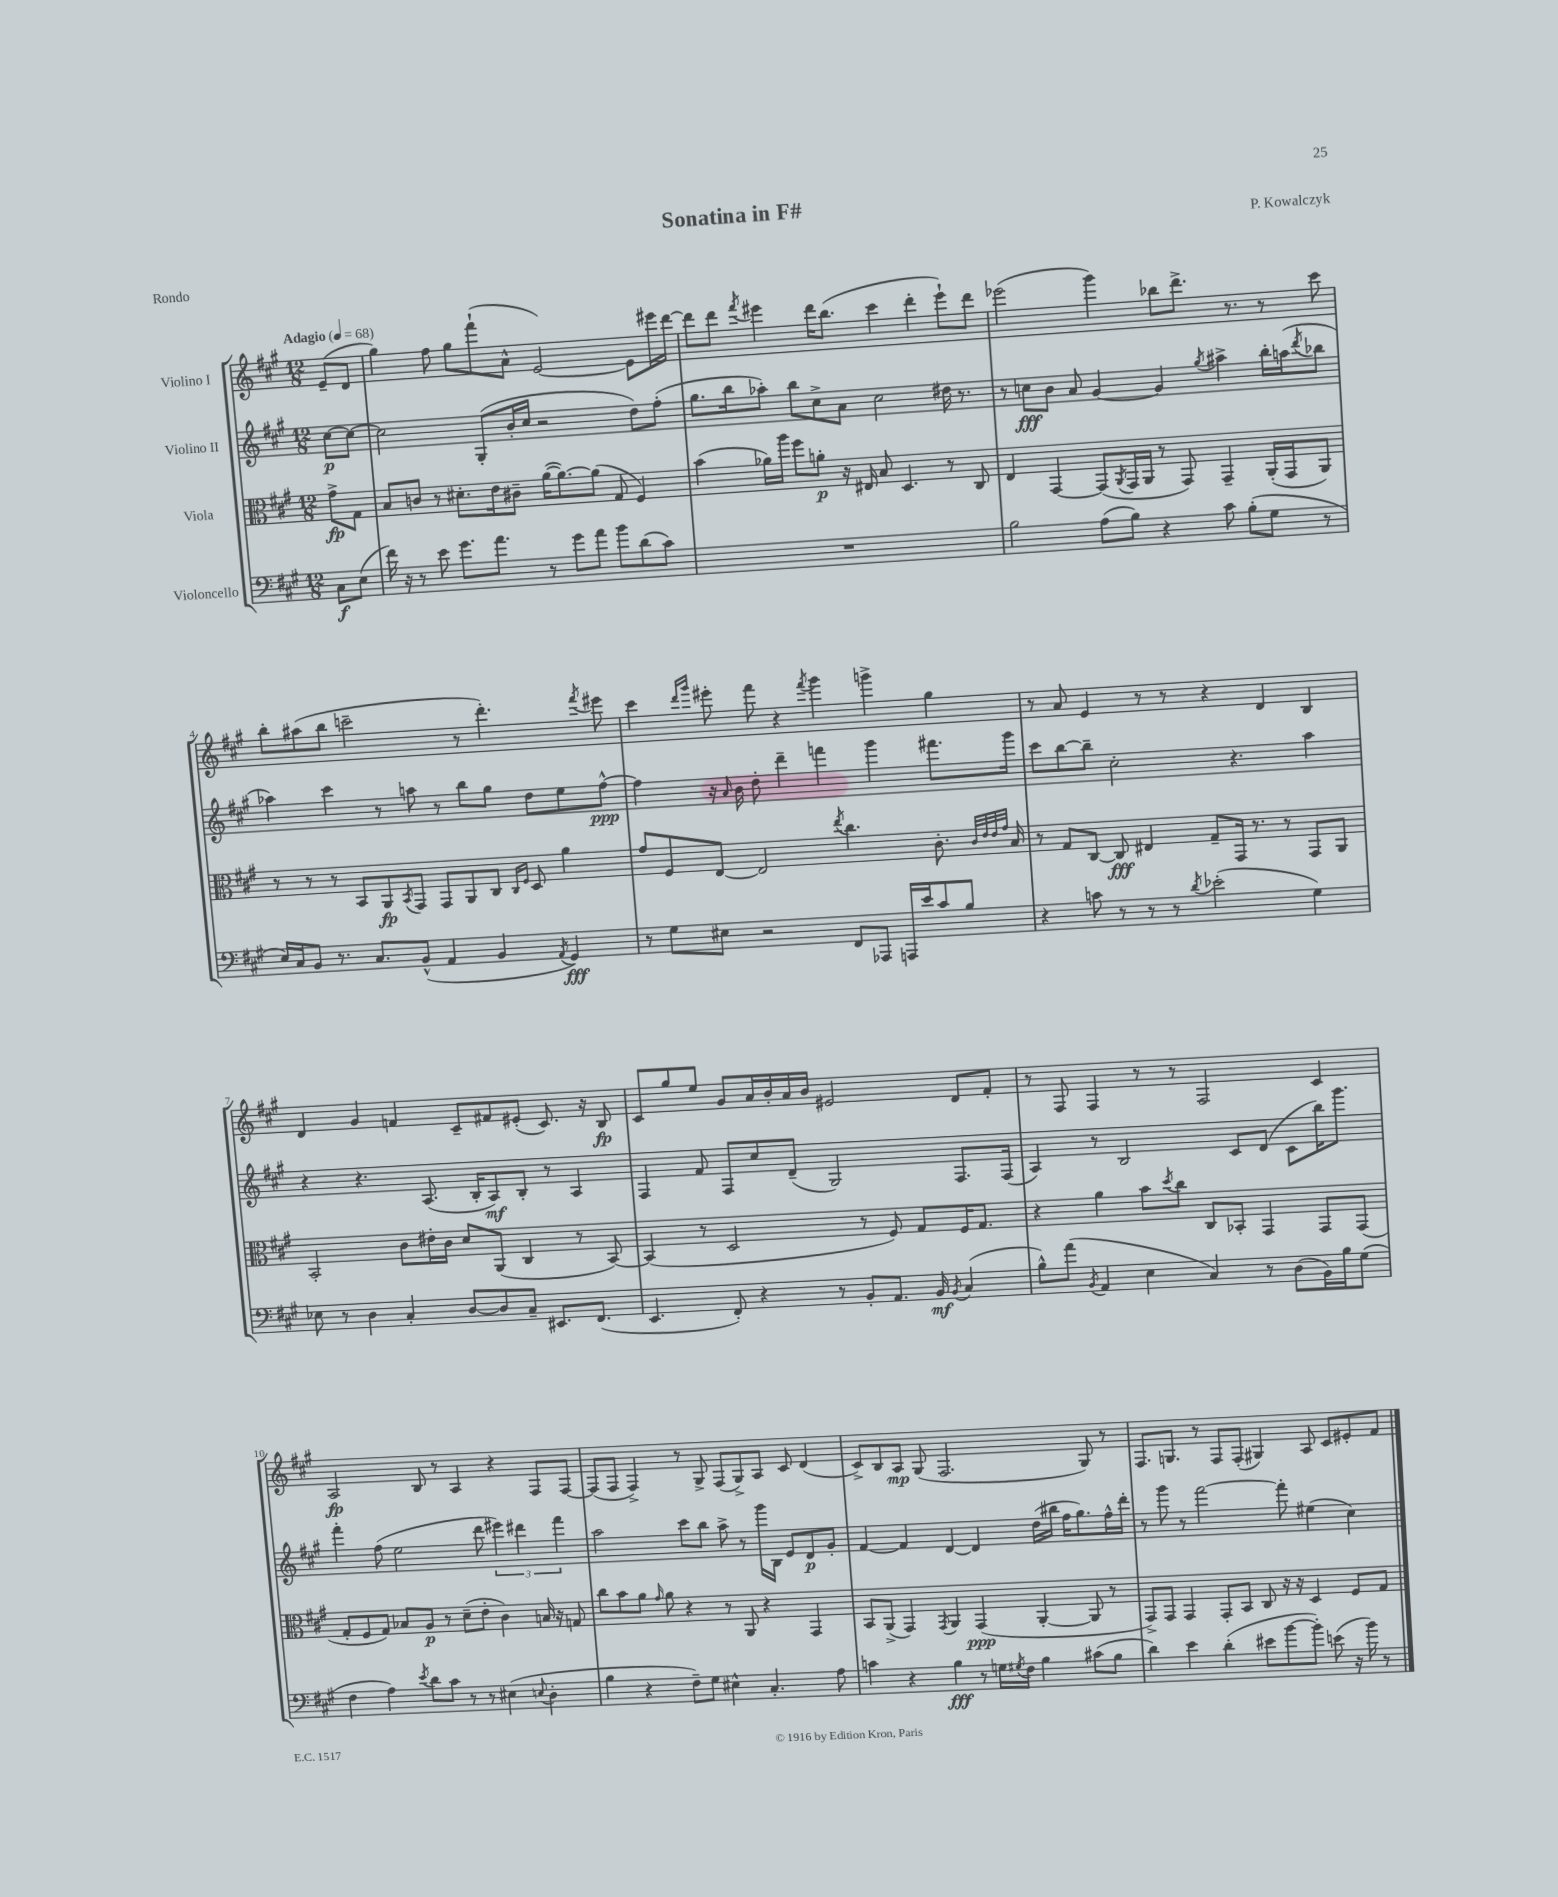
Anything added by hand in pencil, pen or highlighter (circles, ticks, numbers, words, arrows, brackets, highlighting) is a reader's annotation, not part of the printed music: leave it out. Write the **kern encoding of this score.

**kern	**kern	**kern	**kern
*staff4	*staff3	*staff2	*staff1
*clefF4	*clefC3	*clefG2	*clefG2
*k[f#c#g#]	*k[f#c#g#]	*k[f#c#g#]	*k[f#c#g#]
*M12/8	*M12/8	*M12/8	*M12/8
*MM68	*MM68	*MM68	*MM68
8C#	8g#^	[8cc#	(8e~
(8E	8G#	8cc#_	8d
=	=	=	=
16f#)	8B	2cc#]	4gg#)
16r	.	.	.
8r	8c	.	.
8e	8r	.	8ff#
8.g#	8.d#'	.	8gg#
.	.	(8G#'	(8fff#`
8.a	16e	.	.
.	8c#~	16b'	8a^^
.	.	16cc#	.
8r	([16a	2r	[2e)
.	8.a_)	.	.
8g#	.	.	.
8a	(8a]	.	.
8b	8G#	.	.
(8d	4F#)	8dd)	8e]
8c#)	.	(8ff#'	16eee#
.	.	.	[16ddd
=	=	=	=
1.r	(4b	8.gg#	8ddd]
.	.	.	8ddd
.	.	16bb	.
.	.	.	8qfff#
.	16a-)	8aa-')	4eee#
.	16aa	.	.
.	8ff#	8bb	.
.	8a'	8cc#^	16ddd
.	.	.	(8.bb
.	16r	8a	.
.	16E#	.	.
.	8B	2cc#	4ccc#
.	4.D	.	.
.	.	.	4ddd'
.	8r	16dd#	8eee#`)
.	.	8.r	.
.	8C#	.	8ddd
=	=	=	=
2B	4E	8r	(2eee-
.	.	8cc	.
.	[4GG#	8b	.
.	.	8a	.
(8A	(8GG#]	[4g#	4ggg#)
.	8qAA	.	.
8B)	16GG#	.	.
.	16AA	.	.
4r	8r	4g#]	8bb-
.	8GG#)	.	8.ddd^
.	.	8qgg#	.
8c#	4GG#~	4aa#^	.
.	.	.	8.r
(8B'	.	.	.
8G#	(16AA'	16bb'	8r
.	16GG#	(16aa	.
.	.	8qddd	.
8r	8AA)	8bb-	8ccc#
=	=	=	=
16E)	8r	4aa-)	8bb'
16C#	.	.	.
8BB	8r	.	(8aa#
8.r	8r	4ccc#	8bb
.	8BB	.	2ccc~
8.C#	.	.	.
.	8AA	8r	.
.	8qBB	.	.
(8BB^^	8GG#	8aa	.
4AA	8GG#	8r	.
.	8AA	8bb	8r
4BB	8C#	8gg#	4.ddd')
.	16qqC#	.	.
.	16qqF#	.	.
.	8D	8dd	.
8qAA	.	.	.
4GG#)	4a	8ee	.
.	.	.	8qfff#
.	.	[8ff#^^	8eee#
=	=	=	=
8r	8g#	4ff#]	4ccc#
8G#	8F#	.	.
.	.	.	16qqddd
.	.	.	16qqggg#
8E#	[8E	16r	8eee#'
.	.	16qqa	.
.	.	16b	.
2r	2E]	8dd'	8fff#
.	.	4ddd~	4r
.	.	.	8qfff#
.	.	4fff	4ggg#
.	8qee	.	.
8FF#	4.cc#	.	.
8AAA-	.	4ggg#	4ggg^
16AAA	.	.	.
16e	.	.	.
8c#	8.c#'	8.fff#	4gg#
8B	.	.	.
.	32qqc#	.	.
.	32qqe	.	.
.	32qqe	.	.
.	32qqg#	.	.
.	16B	16ggg#	.
=	=	=	=
4r	8r	8ccc#	8r
.	8G#	[8bb	8a
8c	[8C#	8bb~]	4e
8r	8C#]	2cc#'	.
8r	4E#	.	8r
8r	.	.	8r
8qd	.	.	.
(2e-'	8G#~	.	4r
.	16GG#	4.r	.
.	8.r	.	.
.	.	.	4d
.	8r	.	.
4G#)	8GG#	4aa	4B
.	8AA	.	.
=	=	=	=
8E-	2BB'	4r	4d
8r	.	.	.
4D	.	4.r	4g#
4C#'	8c#	.	4f
.	16e#'	(8.A	.
.	16c#	.	.
[8D	8d	.	8c#~
.	.	16B'	.
8D]	(8AA	8A)	8f#
8C#~	4C#	8B'	(8e#'
8.EE#	.	8r	8.c#)
.	8r	4A	.
(8.FF#	.	.	16r
.	[8BB)	.	8B
=	=	=	=
4.EE	(4BB]	4F#	8c#
.	.	.	8gg#
.	8r	8f#	8ee
8FF#')	2D	8F#	8g#
4r	.	8cc#	16a
.	.	.	16b'
.	.	(8d~	16a
.	.	.	16b
8r	.	2G#)	2e#
8BB'	8r	.	.
8.AA	8F#)	.	.
.	8G#	.	.
16BB	.	.	.
8qBB	.	.	.
(4C#	16F#	8.F#	8d
.	8.G#	.	.
.	.	.	8f#'
.	.	(16F#	.
=	=	=	=
8B^^)	4r	4A)	8r
(8a	.	.	8F#
8qBB	.	.	.
4AA	4a	8r	4F#
.	.	2B	.
4E	8b	.	8r
.	8qdd	.	.
.	8cc#	.	8r
4C#)	8C#	.	2F#
.	8BB-'	8c#	.
8r	4GG#	(8d	.
(8D	.	8c#	.
16BB)	8GG#	16bb)	4c#
16B	.	8.ggg#	.
(8G#	(8GG#	.	.
=	=	=	=
4F#	8G#'	4fff#'	2A
.	8F#	.	.
4A)	8G#)	(8ff#	.
.	8B-	2ee	.
8qe	.	.	.
8d	8A	.	8B
8c#	8r	.	8r
8r	(8d~	.	4A
8r	8e'	8ddd	.
(4E#	4c#)	6eee#)	4r
.	.	6ddd#	.
8qqE	.	.	.
4D'	16B	.	8F#
.	16r	.	.
.	.	6fff#	.
.	8G	.	[8F#
=	=	=	=
4B	8cc#	2aa	(8F#]
.	8b	.	8F#
4r	8a	.	4F#^)
.	16qqg#	.	.
.	8a	.	.
8F#~)	4r	8ccc#	8r
8G#	.	8bb	8G#^
4E#^^	8r	8aa^	(8F#
.	8AA	8r	8G#^)
4.C#'	4r	16ggg#	8A
.	.	16B	.
.	.	8e	8c#
.	4GG#	8d	(4d
8A	.	8g#'	.
=	=	=	=
4c	8BB	[4f#	8c#^)
.	(8AA^	.	8B
4r	4GG#)	4f#]	8A
.	.	.	(8G#
.	8qGG#	.	.
4B	4AA	[4d	2.F#
8r	(4GG#	4d]	.
16G	.	.	.
8qG#	.	.	.
16F#	.	.	.
4B	[4AA'	(16dd	.
.	.	16bb#	.
.	.	16ff#	.
.	.	8.gg#)	.
(8c#	8AA]	.	8G#)
8B	8r	16ff#^^	8r
.	.	16ddd'	.
=	=	=	=
4d)	8GG#^)	8r	8.F#
.	8GG#	8ggg#	.
.	.	.	8.G
4e	4GG#	8r	.
.	.	[2fff#	8r
(4d'	8GG#'	.	8F#
.	8BB	.	(8F#'
8e#	8C#	.	4G#)
[8b	16r	8fff#']	.
.	16r	.	.
8b'])	4D	(4ee#	8A
(8e	.	.	8c#
16r	8F#	4cc#)	8e#'
16b)	.	.	.
8r	8G#	.	8f#
==	==	==	==
*-	*-	*-	*-
